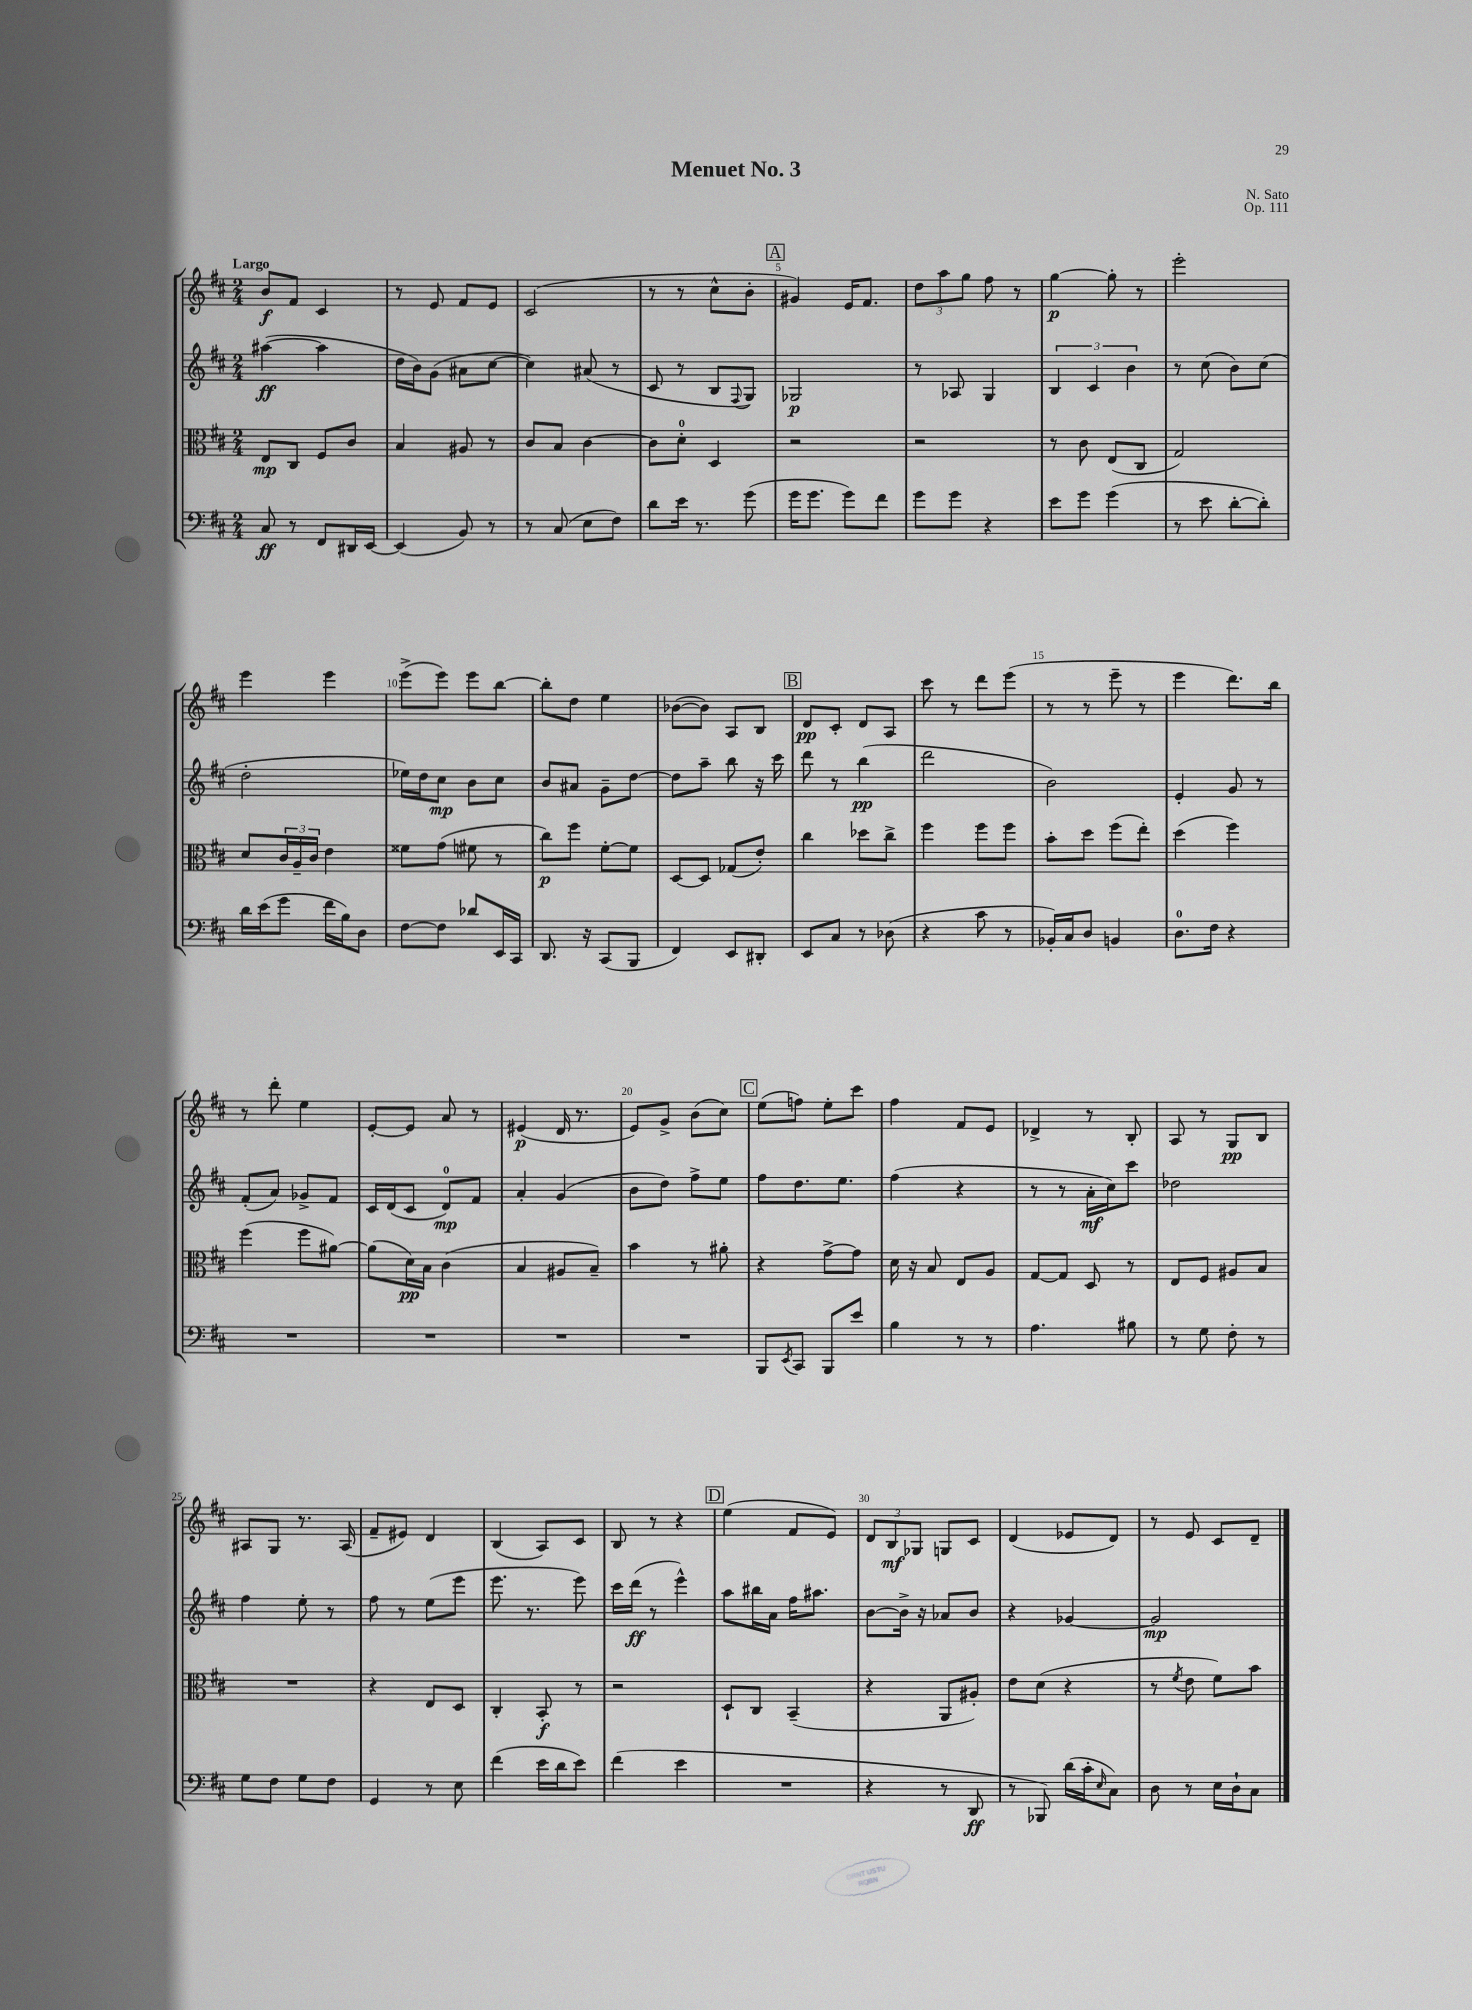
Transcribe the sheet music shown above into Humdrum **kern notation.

**kern	**kern	**kern	**kern
*staff4	*staff3	*staff2	*staff1
*clefF4	*clefC3	*clefG2	*clefG2
*k[f#c#]	*k[f#c#]	*k[f#c#]	*k[f#c#]
*M2/4	*M2/4	*M2/4	*M2/4
8C#	8E	([4aa#	8b
8r	8C#	.	8f#
8FF#	8F#	4aa#]	4c#
16DD#	8c#	.	.
[16EE	.	.	.
=	=	=	=
(4EE]	4B	16dd	8r
.	.	16b)	.
.	.	(8g	8e
8BB)	8A#	8a#	8f#
8r	8r	[8cc#	8e
=	=	=	=
8r	8c#	4cc#])	(2c#
(8C#	8B	.	.
8E	[4c#	(8a#	.
8F#)	.	8r	.
=	=	=	=
8d	8c#]	8c#	8r
16e	8d'	8r	8r
8.r	.	.	.
.	4D	8B	8cc#^^
.	.	8qqF#	.
(8g	.	8G)	8b'
=	=	=	=
16g	2r	2G-	4g#)
8.g	.	.	.
8g)	.	.	16e
.	.	.	8.f#
8f#	.	.	.
=	=	=	=
8g	2r	8r	12dd
.	.	.	12aa
8g	.	8A-	.
.	.	.	12gg
4r	.	4G	8ff#
.	.	.	8r
=	=	=	=
8e	8r	6B	[4gg
8g	8c#	.	.
.	.	6c#	.
(4g	(8E	.	8gg']
.	.	6b	.
.	8C#	.	8r
=	=	=	=
8r	2G)	8r	2eee'
8e	.	(8cc#	.
[8d'	.	8b)	.
8d'])	.	(8cc#	.
=	=	=	=
16d	8d	2dd'	4eee
(16e	.	.	.
8g	24c#	.	.
.	24A~	.	.
.	24c#	.	.
16f#	4e	.	4eee
16B)	.	.	.
8D	.	.	.
=	=	=	=
[8F#	8f##	16ee-)	(8eee^
.	.	16dd	.
8F#]	(8g	8cc#	8eee)
8d-	8f#	8b	8eee
16EE	8r	8cc#	[8bb
16CC#	.	.	.
=	=	=	=
8.DD	8cc#)	8b	8bb']
.	8ff#	8a#	8dd
16r	.	.	.
(8CC#	[8f#'	8g~	4ee
8BBB	8f#]	[8dd	.
=	=	=	=
4FF#)	[8D	8dd]	([8b-
.	8D]	8aa~	8b-])
8EE	(8G-	8bb	8A
8DD#'	8e')	16r	8B
.	.	16ccc#	.
=	=	=	=
8EE	4cc#	8ddd	8d
8C#	.	8r	8c#'
8r	8dd-	(4bb	8d
(8D-	8cc#^	.	8A
=	=	=	=
4r	4ff#	2ddd	8ccc#
.	.	.	8r
8c#	8ff#	.	8ddd
8r	8ff#	.	(8eee
=	=	=	=
16BB-')	8b'	2b)	8r
16C#	.	.	.
8D	8dd	.	8r
4BB	(8ff#	.	8eee~
.	8ee')	.	8r
=	=	=	=
8.D	(4dd	4e'	4eee
16F#	.	.	.
4r	4ff#)	8g	8.ddd)
.	.	8r	.
.	.	.	16bb
=	=	=	=
2r	(4ff#	(8f#'	8r
.	.	8a)	8ddd'
.	8ff#	8g-^	4ee
.	[8a#)	8f#	.
=	=	=	=
2r	(8a#]	16c#	[8e'
.	.	(16d	.
.	16d)	8c#	8e]
.	16B	.	.
.	(4c#	8d)	8a
.	.	8f#	8r
=	=	=	=
2r	4B	4a'	(4e#
.	8A#	(4g	16d
.	.	.	8.r
.	8B~)	.	.
=	=	=	=
2r	4b	8b	8e)
.	.	8dd)	8g^
.	8r	8ff#^	(8b
.	8a#'	8ee	8cc#)
=	=	=	=
8BBB	4r	8ff#	(8ee
8qEE	.	.	.
8CC#	.	8.dd	8ff)
8BBB	[8g^	.	8ee'
.	.	8.ee	.
8e	8g]	.	8ccc#
=	=	=	=
4B	16d	(4ff#	4ff#
.	16r	.	.
.	8B	.	.
8r	8E	4r	8f#
8r	8A	.	8e
=	=	=	=
4.A	[8G	8r	4d-^
.	8G]	8r	.
.	8D	16a'	8r
.	.	16cc#)	.
8B#	8r	8ccc#	8B'
=	=	=	=
8r	8E	2dd-	8A
8G	8F#	.	8r
8F#'	8A#	.	8G
8r	8B	.	8B
=	=	=	=
8G	2r	4ff#	8A#
8F#	.	.	8G
8G	.	8ee'	8.r
8F#	.	8r	.
.	.	.	(16A#
=	=	=	=
4GG	4r	8ff#	8f#~
.	.	8r	8e#)
8r	8E	(8ee	4d
8E	8D	8eee	.
=	=	=	=
(4f#	4C#'	8.eee	(4B
.	.	8.r	.
16e	8BB'	.	8A)
16d	.	.	.
8e)	8r	8eee)	8c#
=	=	=	=
(4f#	2r	16ccc#	8B
.	.	(16ddd	.
.	.	8r	8r
4e	.	4eee^^)	4r
=	=	=	=
2r	8D`	8aa	(4ee
.	8C#	16bb#	.
.	.	16a	.
.	(4BB~	16ff#	8f#
.	.	8.aa#	.
.	.	.	8e)
=	=	=	=
4r	4r	[8b	12d
.	.	.	12B
.	.	16b^]	.
.	.	.	12G-
.	.	16r	.
8r	8AA	8a-	8G
8DD	8A#')	8b	8c#
=	=	=	=
8r	8e	4r	(4d
8BBB-)	(8d	.	.
(16d	4r	[4g-	8e-
16c#'	.	.	.
16qqE	.	.	.
8C#)	.	.	8d)
=	=	=	=
8D	8r	2g-]	8r
.	8qf#	.	.
8r	8e	.	8e
16E	8f#)	.	8c#
16D`	.	.	.
8C#	8b	.	8d~
==	==	==	==
*-	*-	*-	*-
